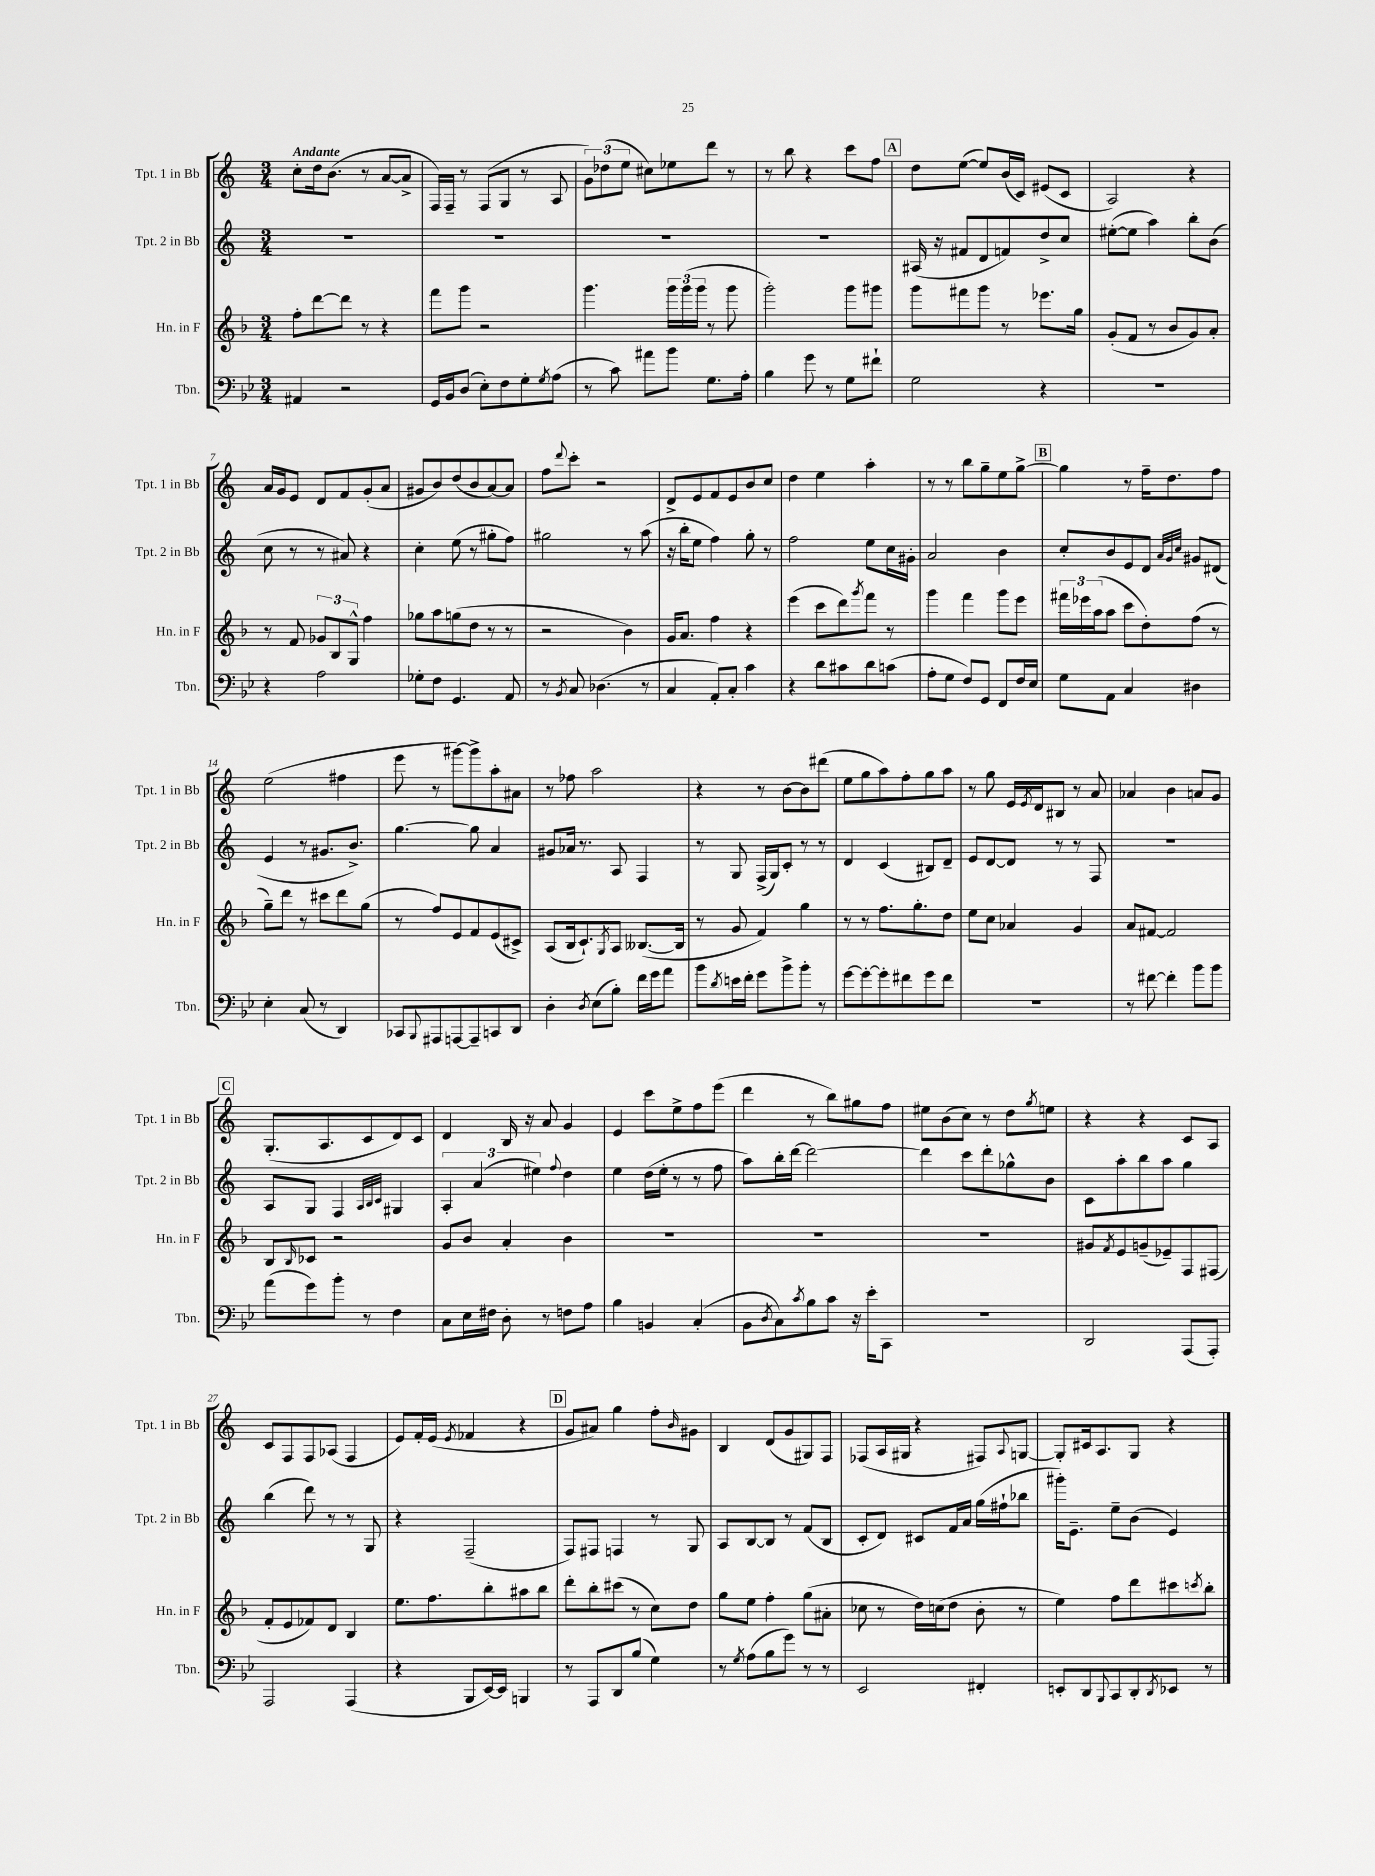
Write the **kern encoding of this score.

**kern	**kern	**kern	**kern
*part4	*part3	*part2	*part1
*staff4	*staff3	*staff2	*staff1
*I"Tbn.	*I"Hn. in F	*I"Tpt. 2 in Bb	*I"Tpt. 1 in Bb
*I'Tbn.	*I'Hn. in F	*I'Tpt. 2 in Bb	*I'Tpt. 1 in Bb
*clefF4	*clefG2	*clefG2	*clefG2
*k[b-e-]	*k[b-]	*k[]	*k[]
*M3/4	*M3/4	*M3/4	*M3/4
=1	=1	=1	=1
!	!	!	!LO:TX:a:B:t=Andante
4AA#X/	8ff'\L	2.r	8cc'\L
.	[8ddd\	.	16dd\k
.	.	.	(8.b\J
2r	8ddd\J]	.	.
.	8r	.	8r
.	4r	.	[8a/L
.	.	.	8a^/J]
=2	=2	=2	=2
16GG/LL	8fff\L	2.r	16F/LL)
16BB-/J	.	.	16F~/JJ
(8D/J	8ggg\J	.	8r
8E-'\L)	2r	.	(8F/L
8F\	.	.	8G/J
8G'\	.	.	8r
8qG/	.	.	.
(8A\J	.	.	8A/
=3	=3	=3	=3
8r	4.ggg\	2.r	12g\L)
.	.	.	(12dd-X\
8c\)	.	.	.
.	.	.	12ee\J
8a#X\L	.	.	8cc#X\L)
8b-\J	24ggg\LL	.	8ee-X\
.	(24ggg\	.	.
.	24ggg\JJ	.	.
8.G\L	8r	.	8ddd\J
.	8ggg\	.	8r
16A'\Jk	.	.	.
=4	=4	=4	=4
4B-\	2ggg'\)	2.r	8r
.	.	.	8bb\
8g\	.	.	4r
8r	.	.	.
8G\L	8ggg\L	.	8ccc\L
8f#X`\J	8ggg#X\J	.	8ff\J
!!LO:REH:place=s1:t=A
=5	=5	=5	=5
2G\	8ggg\L	(16A#X/	8dd\L
.	.	16r	.
.	8fff#X\	8f#X/L	([8ee\J
.	8ggg\J	8d/	8ee/L])
.	8r	8fn/)	(16b/L
.	.	.	16c/JJ)
4r	8.eee-X\L	8dd^/	(8e#X/L
.	.	8cc/J	8c/J
.	16gg\Jk	.	.
=6	=6	=6	=6
2.r	(8g'/L	([8ee#X'\L	2A/)
.	8f/J	8ee#\J]	.
.	8r	4aa\)	.
.	8b-/L	.	.
.	8g/)	8bb'\L	4r
.	8a'/J	(8b\J	.
!!LO:LB:g=z
=7	=7	=7	=7
4r	8r	8cc\	16a/LL
.	.	.	16g/J
.	8f/	8r	8e/J
2A\	12g-X/L	8r	8d/L
.	12B-/	.	.
.	.	8a#X/)	8f/
.	12G^^/J	.	.
.	4ff\	4r	(8g'/
.	.	.	8a/J
=8	=8	=8	=8
8G-X'\L	8gg-X\L	4cc'\	8g#X/L
8F\J	8aa\	.	8b/)
4.GG/	(8ggn\	(8ee\	(8dd/
.	8dd\J	8r	8b/
.	8r	8gg#X'\L	[8a/)
8AA/	8r	8ff\J)	8a/J]
=9	=9	=9	=9
8r	2r	2gg#X\	8ff\L
8qBB-/	.	.	8qqddd/
8C/	.	.	8ccc'\J
(4.D-X\	.	.	2r
.	4b-\)	8r	.
8r	.	(8aa\	.
=10	=10	=10	=10
4C/	16g/KL	16r	8d^/L
.	8.a/J	16bb'\KL	.
.	.	8ee\J	8e/
8AA'/L)	4ff\	4ff\)	8f/
8C'/J	.	.	8e/
4c\	4r	8gg'\	8b/
.	.	8r	8cc/J
=11	=11	=11	=11
4r	(4eee\	2ff\	4dd\
8d\L	8ccc\L	.	4ee\
8c#X\	8ddd\)	.	.
.	8qggg/	.	.
8d\	8fff\J	8ee\L	4aa'\
(8cn\J	8r	16cc\L	.
.	.	16g#X'\JJ	.
=12	=12	=12	=12
8A'\L	4ggg\	2a/	8r
8G\J	.	.	8r
8F/L)	4fff\	.	8bb\L
8GG/J	.	.	8gg~\
8FF/L	8ggg\L	4b\	8ee\
16F/L	8eee\J	.	[8gg^\J
16E-/JJ	.	.	.
!!LO:REH:place=s1:t=B
=13	=13	=13	=13
8G\L	24fff#X\LL	8cc'/L	4gg\]
.	24eee-X\	.	.
.	(24aa\J	.	.
8AA\J	8aa\J	8b/	.
4C/	8ccc\L	8e/	8r
.	8dd'\)	8d/J	16ff~\KL
.	.	.	8.dd\
.	.	32qqa/LLL	.
.	.	32qqg/	.
.	.	32qqcc/JJJ	.
4D#X\	(8ff\J	8g#X/L	.
.	8r	(8d#X/J	8ff\J
!!LO:LB:g=z
=14	=14	=14	=14
4E-'\	8gg~\L)	4e/	(2ee\
.	8ddd\J	.	.
(8C/	8r	8r	.
8r	8ccc#X\L	8.g#X/L	.
4DD/)	8ddd\	.	4ff#X\
.	.	8.b^/J)	.
.	(8gg\J	.	.
=15	=15	=15	=15
8CC-X/L	8r	[4.gg\	8eee\
8qqBBB-/	.	.	.
8AAA#X/	8ff/L)	.	8r
[8AAAn/	8e/	.	[8ggg#X\L)
8AAA~/]	8f/	8gg\]	8ggg#^\]
8CCn/	(8e/	4a/	8aa'\
8DD/J	8c#X^/J)	.	8a#X\J
=16	=16	=16	=16
4D'\	(8A/L	8g#X/L	8r
.	16B-/k	16a-X/Jk	8ff-X\
.	8.c`/)	8.r	.
8qD/	.	.	.
(8E-\L	.	.	2aa\
.	8qG/	.	.
8B-'\J)	8A/J	8A/	.
16f\LL	([8.B--X/L	4F/	.
16g\J	.	.	.
8a\J	.	.	.
.	16B--/Jk]	.	.
=17	=17	=17	=17
8b-\L	8r	8r	4r
8qd/	.	.	.
16en\L	8g/	8G/	.
16f'\JJ	.	.	.
8g\L	4f/)	(16F^/LL	8r
.	.	16G/J)	.
8b-^\	.	8c'/J	[8b\L
8b-'\J	4gg\	8r	8b\]
8r	.	8r	(8ddd#X\J
=18	=18	=18	=18
[8g\L	8r	4d/	8ee\L
8g'\_	8r	.	8gg\
8g'\]	8.ff\L	(4c/	8aa\)
8f#X\	.	.	8ff'\
.	8.gg'\	.	.
8g\	.	8B#X/L)	8gg\
8f#\J	8dd\J	8d~/J	8aa\J
=19	=19	=19	=19
2.r	8ee\L	8e/L	8r
.	8cc\J	[8d/	8gg\
.	4a-X/	8d/J]	16e/LL
.	.	.	8qe/
.	.	.	16d/J
.	.	8r	8B#X/J
.	4g/	8r	8r
.	.	8F/	8a/
=20	=20	=20	=20
8r	8a/L	2.r	4a-X/
[8f#X\	[8f#X/J	.	.
4f#'\]	2f#/]	.	4b\
8b-\L	.	.	8an/L
8b-\J	.	.	8g/J
!!LO:LB:g=z
!!LO:REH:place=s1:t=C
=21	=21	=21	=21
(8a\L	8B-/L	8A/L	(8.G'/L
.	16qqB-/	.	.
8g\)	8c-X/J	8G/J	.
.	.	.	8.A/
8b-'\J	2r	4F/	.
8r	.	.	8c/
.	.	32qqA/LLL	.
.	.	32qqB/	.
.	.	32qqc/JJJ	.
4F\	.	4G#X/	8d/)
.	.	.	8c/J
=22	=22	=22	=22
8C\L	8g/L	6A'/	4d/
16E-\L	8b-/J	.	.
.	.	(6a/	.
16F#X\JJ	.	.	.
8D'\	4a'/	.	16B/
.	.	.	16r
.	.	6ee#X\)	.
8r	.	.	8a/
.	.	8qqff/	.
8Fn\L	4b-\	4dd\	4g/
8A\J	.	.	.
=23	=23	=23	=23
4B-\	2.r	4ee\	4e/
4BBn/	.	(16dd\LL	8ccc\L
.	.	16ee'\JJ	.
.	.	8r	8ee^\
(4C'/	.	8r	8ff\
.	.	8ff\	(8eee\J
=24	=24	=24	=24
8BB-\L	2.r	8aa\L)	4ddd\
8qD/	.	.	.
8C\)	.	16bb'\L	.
.	.	[16ddd\JJ	.
8qc/	.	.	.
8B-\	.	2ddd\_	8r
8c\J	.	.	8bb\L)
16r	.	.	8gg#X\
16e-'\KL	.	.	.
8CC\J	.	.	8ff\J
=25	=25	=25	=25
2.r	2.r	4ddd\]	8ee#X\L
.	.	.	(8b\
.	.	8ccc\L	8cc\J)
.	.	8ddd'\	8r
.	.	8gg-X^^\	8dd\L
.	.	.	8qgg/
.	.	8b\J	8een\J
=26	=26	=26	=26
2DD/	8g#X/L	8c\L	4r
.	8qf/	.	.
.	8e/	8aa'\	.
.	(8gn~/	8bb\	4r
.	8e-X~/)	8aa\J	.
(8AAA/L	8F/	4gg\	8c/L
8AAA'/J)	(8F#X/J	.	8A/J
!!LO:LB:g=z
=27	=27	=27	=27
2AAA/	8f'/L	(4bb\	8c/L
.	8e/	.	8F/
.	8f-X/)	8ddd\)	8F/
.	8d/J	8r	(8A-X/J
(4AAA/	4B-/	8r	4F/
.	.	8G/	.
=28	=28	=28	=28
4r	8.ee\L	4r	8e/L)
.	.	.	16f'/L
.	8.ff\	.	(16e/JJ
.	.	.	8qe/
8BBB-/L	.	(2F~/	4f-X/
[16EE-/L)	8bb-'\	.	.
16EE-/JJ]	.	.	.
4BBBn/	8aa#X\	.	4r
.	8bb-\J	.	.
!!LO:REH:place=s1:t=D
=29	=29	=29	=29
8r	8ddd'\L	8F/L)	8g/L
8AAA/L	8bb-'\	8F#X/J	8a#X/J)
8DD/	(8ccc#X\J	4Fn/	4gg\
(8B-/J	8r	.	.
4G\)	8cc\L)	8r	8ff'\L
.	.	.	16qqb/
.	8dd\J	8G/	8g#X\J
=30	=30	=30	=30
8r	8gg\L	8A/L	4B/
8qG/	.	.	.
(8A\L	8ee\J	[8B/	.
8B-\	4ff'\	8B/J]	(8d/L
8g\J)	.	8r	8g/
8r	(8gg\L	(8f/L	8G#X/)
8r	8a#X'\J	8B/J	8F/J
=31	=31	=31	=31
2EE-/	8cc-X\	8c'/L	(8F-X/L
.	8r	8d/J)	16A/L
.	.	.	16G#X/JJ
.	16dd\LL)	8c#X/L	4r
.	(16ccn\J	.	.
.	8dd\J	16f/L	.
.	.	16a/JJ	.
4FF#X'/	8b-'\	(16gg\LL	8F#X/L)
.	.	16ff#X`\J	.
.	.	.	8qqA/
.	8r	8bb-X\J	[8Gn/J
=32	=32	=32	=32
8EEn'/L	4ee\)	16ggg#X'\KL)	8G'/L]
.	.	8.e~\J	.
8DD/	.	.	16c#X/k
.	.	.	8.A/
8qqBBB-/	.	.	.
8CC/	8ff\L	8ee~\L	.
8DD'/	8ddd\	(8b\J	8G/J
8qDD/	.	.	.
8EE-X/J	8ccc#X\	4e/)	4r
.	8qcccn/	.	.
8r	8bb-'\J	.	.
==	==	==	==
*-	*-	*-	*-
